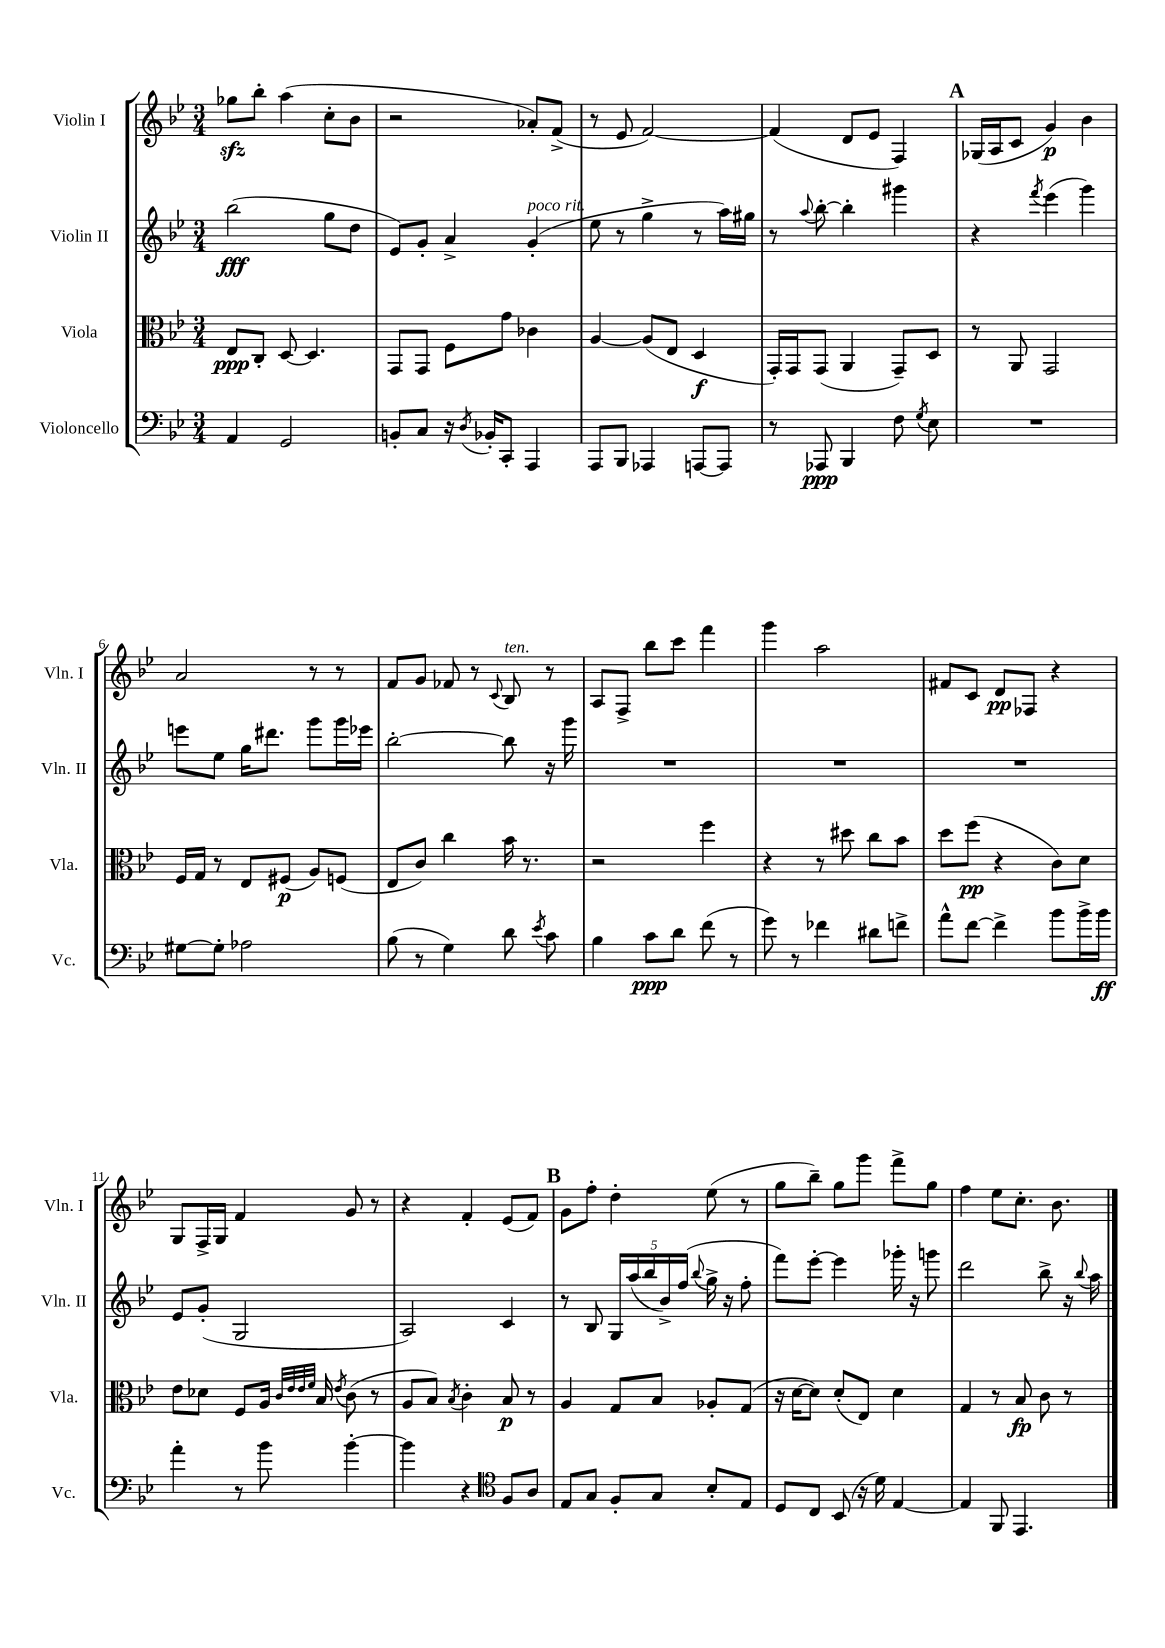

**kern	**dynam	**kern	**dynam	**kern	**dynam	**kern	**dynam
*part4	*part4	*part3	*part3	*part2	*part2	*part1	*part1
*staff4	*staff4	*staff3	*staff3	*staff2	*staff2	*staff1	*staff1
*I"Violoncello	*	*I"Viola	*	*I"Violin II	*	*I"Violin I	*
*I'Vc.	*	*I'Vla.	*	*I'Vln. II	*	*I'Vln. I	*
*clefF4	*	*clefC3	*	*clefG2	*	*clefG2	*
*k[b-e-]	*	*k[b-e-]	*	*k[b-e-]	*	*k[b-e-]	*
*M3/4	*	*M3/4	*	*M3/4	*	*M3/4	*
=1	=1	=1	=1	=1	=1	=1	=1
4AA/	.	8E-/L	ppp	(2bb-\	fff	8gg-Xzz\L	.
.	.	8C'/J	.	.	.	8bb-'\J	.
2GG/	.	[8D/	.	.	.	(4aa\	.
.	.	4.D/]	.	.	.	.	.
.	.	.	.	8gg\L	.	8cc'\L	.
.	.	.	.	8dd\J	.	8b-\J	.
=2	=2	=2	=2	=2	=2	=2	=2
8BBn'/L	.	8GG/L	.	8e-/L)	.	2r	.
8C/J	.	8GG/J	.	8g'/J	.	.	.
16r	.	8F\L	.	4a^/	.	.	.
8qD/	.	.	.	.	.	.	.
16BB-X'/KL	.	.	.	.	.	.	.
8CC'/J	.	8g\J	.	.	.	.	.
!	!	!	!	!LO:TX:a:i:t=poco rit.	!	!	!
4AAA/	.	4c-X\	.	(4g'/	.	8a-X'/L)	.
.	.	.	.	.	.	(8f^/J	.
=3	=3	=3	=3	=3	=3	=3	=3
8AAA/L	.	[4A/	.	8ee-\	.	8r	.
8BBB-/J	.	.	.	8r	.	8e-/	.
4AAA-X/	.	(8A/L]	.	4gg^\	.	[2f/)	.
.	.	8E-/J	.	.	.	.	.
[8AAAn/L	.	4D/	f	8r	.	.	.
8AAA/J]	.	.	.	16aa\LL)	.	.	.
.	.	.	.	16gg#X\JJ	.	.	.
=4	=4	=4	=4	=4	=4	=4	=4
8r	.	16GG'/LL)	.	8r	.	(4f/]	.
.	.	16GG/J	.	.	.	.	.
.	.	.	.	8qqaa/	.	.	.
8AAA-X/	ppp	(8GG/J	.	[8bb-'\	.	.	.
4BBB-/	.	4AA/	.	4bb-'\]	.	8d/L	.
.	.	.	.	.	.	8e-/J	.
8F\	.	8GG~/L)	.	4ggg#X\	.	4F/)	.
8qG/	.	.	.	.	.	.	.
8E-\	.	8D/J	.	.	.	.	.
!!LO:REH:place=s1:t=A
=5	=5	=5	=5	=5	=5	=5	=5
2.r	.	8r	.	4r	.	(16G-X/LL	.
.	.	.	.	.	.	16A/J	.
.	.	8AA/	.	.	.	8c/J	.
.	.	.	.	8qfff/	.	.	.
.	.	2GG/	.	(4eee-\	.	4g/)	p
.	.	.	.	4ggg\)	.	4b-\	.
!!LO:LB:g=z
=6	=6	=6	=6	=6	=6	=6	=6
[8G#X\L	.	16F/LL	.	8eeen\L	.	2a/	.
.	.	16G/JJ	.	.	.	.	.
8G#'\J]	.	8r	.	8ee-\J	.	.	.
2A-X\	.	8E-/L	.	16gg\KL	.	.	.
.	.	.	.	8.ddd#X\J	.	.	.
.	.	(8F#X/J	p	.	.	.	.
.	.	8A/L)	.	8ggg\L	.	8r	.
.	.	(8Fn/J	.	16ggg\L	.	8r	.
.	.	.	.	16eee-X\JJ	.	.	.
=7	=7	=7	=7	=7	=7	=7	=7
(8B-\	.	8E-/L	.	[2bb-'\	.	8f/L	.
8r	.	8c/J)	.	.	.	8g/J	.
4G\)	.	4cc\	.	.	.	8f-X/	.
.	.	.	.	.	.	8r	.
.	.	.	.	.	.	8qqc/	.
!	!	!	!	!	!	!LO:TX:a:i:t=ten.	!
8d\	.	16b-\	.	8bb-\]	.	8B-/	.
.	.	8.r	.	.	.	.	.
8qe-/	.	.	.	.	.	.	.
8c\	.	.	.	16r	.	8r	.
.	.	.	.	16ggg\	.	.	.
=8	=8	=8	=8	=8	=8	=8	=8
4B-\	.	2r	.	2.r	.	8A/L	.
.	.	.	.	.	.	8F^/J	.
8c\L	ppp	.	.	.	.	8bb-\L	.
8d\J	.	.	.	.	.	8ccc\J	.
(8f\	.	4ff\	.	.	.	4fff\	.
8r	.	.	.	.	.	.	.
=9	=9	=9	=9	=9	=9	=9	=9
8g\)	.	4r	.	2.r	.	4ggg\	.
8r	.	.	.	.	.	.	.
4f-X\	.	8r	.	.	.	2aa\	.
.	.	8dd#X\	.	.	.	.	.
8d#X\L	.	8cc\L	.	.	.	.	.
8fn^\J	.	8b-\J	.	.	.	.	.
=10	=10	=10	=10	=10	=10	=10	=10
8a^^\L	.	8dd\L	.	2.r	.	8f#X/L	.
[8f\J	.	(8ff\J	pp	.	.	8c/J	.
4f^\]	.	4r	.	.	.	8d/L	pp
.	.	.	.	.	.	8F-X/J	.
8b-\L	.	8c\L)	.	.	.	4r	.
16b-^\L	.	8d\J	.	.	.	.	.
16b-\JJ	ff	.	.	.	.	.	.
!!LO:LB:g=z
=11	=11	=11	=11	=11	=11	=11	=11
4a'\	.	8e-\L	.	8e-/L	.	8G/L	.
.	.	8d-X\J	.	(8g'/J	.	16F^/L	.
.	.	.	.	.	.	16G/JJ	.
8r	.	8F/L	.	2G/	.	4f/	.
8b-\	.	16A/Jk	.	.	.	.	.
.	.	32qqc/LLL	.	.	.	.	.
.	.	32qqe-/	.	.	.	.	.
.	.	32qqe-/	.	.	.	.	.
.	.	32qqf/JJJ	.	.	.	.	.
.	.	16B-/	.	.	.	.	.
.	.	8qe-/	.	.	.	.	.
[4b-'\	.	(8c\	.	.	.	8g/	.
.	.	8r	.	.	.	8r	.
=12	=12	=12	=12	=12	=12	=12	=12
4b-\]	.	8A/L	.	2A/)	.	4r	.
.	.	8B-/J)	.	.	.	.	.
.	.	8qB-/	.	.	.	.	.
4r	.	4c'\	.	.	.	4f'/	.
*clefC4	*	*	*	*	*	*	*
8F/L	.	8B-/	p	4c/	.	(8e-/L	.
8A/J	.	8r	.	.	.	8f/J)	.
!!LO:REH:place=s1:t=B
=13	=13	=13	=13	=13	=13	=13	=13
8E-/L	.	4A/	.	8r	.	8g\L	.
8G/J	.	.	.	8B-/	.	8ff'\J	.
8F'/L	.	8G/L	.	20G/LL	.	4dd'\	.
.	.	.	.	(20aa/	.	.	.
.	.	.	.	20bb-/	.	.	.
8G/J	.	8B-/J	.	.	.	.	.
.	.	.	.	20b-^/)	.	.	.
.	.	.	.	(20ff/JJ	.	.	.
.	.	.	.	8qqbb-/	.	.	.
8B-'/L	.	8A-X'/L	.	16gg^\	.	(8ee-\	.
.	.	.	.	16r	.	.	.
8E-/J	.	(8G/J	.	8ff'\	.	8r	.
=14	=14	=14	=14	=14	=14	=14	=14
8D/L	.	16r	.	8fff\L)	.	8gg\L	.
.	.	[16d\KL	.	.	.	.	.
8C/J	.	8d\J])	.	[8eee-'\J	.	8bb-~\J)	.
(8BB-/	.	(8d'/L	.	4eee-\]	.	8gg\L	.
16r	.	8E-/J)	.	.	.	8ggg\J	.
16d\)	.	.	.	.	.	.	.
[4E-/	.	4d\	.	16ggg-X'\	.	8fff^\L	.
.	.	.	.	16r	.	.	.
.	.	.	.	8gggn\	.	8gg\J	.
=15	=15	=15	=15	=15	=15	=15	=15
4E-/]	.	4G/	.	2ddd\	.	4ff\	.
8FF/	.	8r	.	.	.	8ee-\L	.
4.EE-/	.	8B-/	fp	.	.	8.cc'\J	.
.	.	8c\	.	8bb-^\	.	.	.
.	.	.	.	.	.	8.b-\	.
.	.	8r	.	16r	.	.	.
.	.	.	.	8qqbb-/	.	.	.
.	.	.	.	16aa\	.	.	.
==	==	==	==	==	==	==	==
*-	*-	*-	*-	*-	*-	*-	*-
